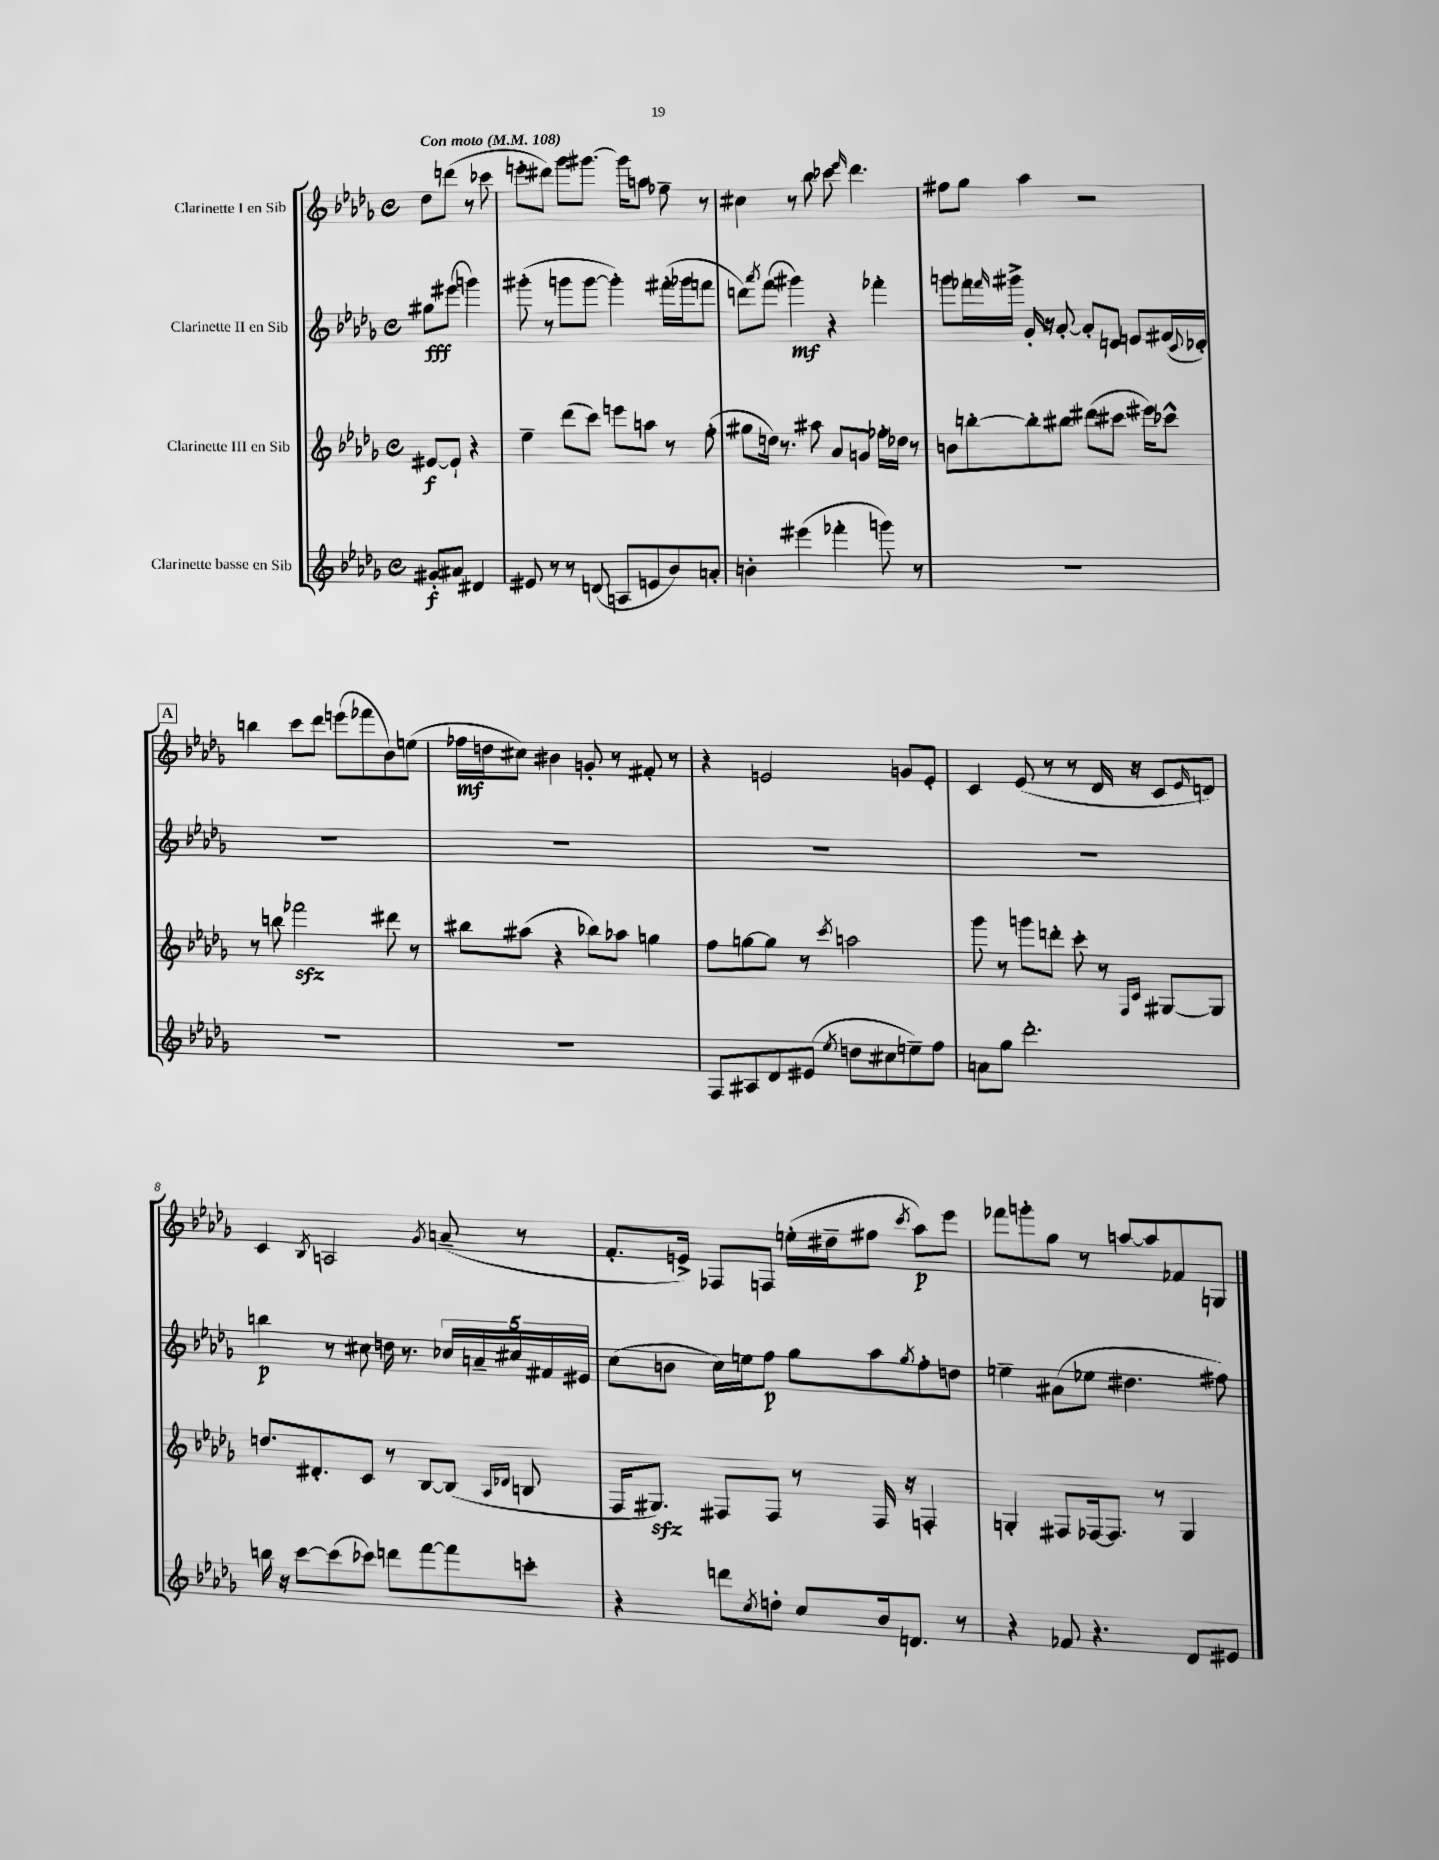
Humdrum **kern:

**kern	**dynam	**kern	**dynam	**kern	**dynam	**kern	**dynam
*part4	*part4	*part3	*part3	*part2	*part2	*part1	*part1
*staff4	*staff4	*staff3	*staff3	*staff2	*staff2	*staff1	*staff1
*I"Clarinette basse en Sib	*	*I"Clarinette III en Sib	*	*I"Clarinette II en Sib	*	*I"Clarinette I en Sib	*
*clefG2	*	*clefG2	*	*clefG2	*	*clefG2	*
*k[b-e-a-d-g-]	*	*k[b-e-a-d-g-]	*	*k[b-e-a-d-g-]	*	*k[b-e-a-d-g-]	*
*M4/4	*	*M4/4	*	*M4/4	*	*M4/4	*
*met(c)	*	*met(c)	*	*met(c)	*	*met(c)	*
*MM108	*	*MM108	*	*MM108	*	*MM108	*
=	=	=	=	=	=	=	=
!	!	!	!	!	!	!LO:TX:a:B:t=Con moto	!
8g#X'/L	f	[8e#X/L	f	8gg#X\L	fff	8dd-\L	.
8a#X/J	.	8e#`/J]	.	(8eee#X\J	.	(8dddn\J	.
4d#X/	.	4r	.	4gggn\)	.	8r	.
.	.	.	.	.	.	8ccc-X\	.
=1	=1	=1	=1	=1	=1	=1	=1
8e#X/	.	4ee-~\	.	(8ggg#X'\	.	8eeen'\L	.
8r	.	.	.	8r	.	8ddd#X\J)	.
8r	.	(8ddd-\L	.	8gggn\L	.	8ggg-\L	.
(8dn/	.	8ccc\J)	.	[8ggg\J	.	[8.ggg#X\J	.
8An/L	.	8eeen\L	.	4ggg'\])	.	.	.
.	.	.	.	.	.	16ggg#\KL]	.
8en/	.	8aan\J	.	.	.	8aan\J	.
8b-/)	.	8r	.	(16fff#X'\LL	.	8ff-X~\	.
.	.	.	.	16ggg-X\J	.	.	.
8an'/J	.	(8ff'\	.	8fffn\J	.	8r	.
=2	=2	=2	=2	=2	=2	=2	=2
4bn'\	.	8gg#X\L	.	8dddn\L)	.	4cc#X\	.
.	.	.	.	8qaaa-/	.	.	.
.	.	16ddn\Jk)	.	(8fff\J	.	.	.
.	.	8.r	.	.	.	.	.
(4eee#X\	.	.	.	4ggg#X\)	mf	8r	.
.	.	8aa#X\	.	.	.	8bb-\	.
4fff-X'\	.	8a-/L	.	4r	.	8ccc-X\	.
.	.	.	.	.	.	16qqeee-/	.
.	.	8gn/J	.	.	.	4.ddd-\	.
8gggn\)	.	16ff-X'\LL	.	4fff-X'\	.	.	.
.	.	16dd-X\JJ	.	.	.	.	.
8r	.	8r	.	.	.	.	.
=3	=3	=3	=3	=3	=3	=3	=3
1r	.	8bn\L	.	8gggn\L	.	8ff#X\L	.
.	.	[8bbn'\	.	16fff-X\L	.	8gg-\J	.
.	.	.	.	16qqfffn/	.	.	.
.	.	.	.	16ggg#X^\JJ	.	.	.
.	.	8bb'\]	.	16g-'/	.	4aa-\	.
.	.	.	.	16r	.	.	.
.	.	8bb#X\J	.	[8a-'/	.	.	.
.	.	(8ddd#X\L	.	8a-'/L]	.	2r	.
.	.	8.ccc#X\J	.	8dn/J	.	.	.
.	.	.	.	8en/L	.	.	.
.	.	16eee#X\KL)	.	.	.	.	.
.	.	8ccc-X^^\J	.	(16f#X/L	.	.	.
.	.	.	.	8qqc/	.	.	.
.	.	.	.	16d-X'/JJ)	.	.	.
!!LO:LB:g=z
!!LO:REH:place=s1:t=A
=4	=4	=4	=4	=4	=4	=4	=4
1r	.	8r	.	1r	.	4bbn\	.
.	.	8bbn\	.	.	.	.	.
.	.	2fff-Xzz\	.	.	.	8ccc\L	.
.	.	.	.	.	.	8ddd-\J	.
.	.	.	.	.	.	(8eeen\L	.
.	.	.	.	.	.	8fff-X\	.
.	.	8ddd#X\	.	.	.	8b-\)	.
.	.	8r	.	.	.	(8een\J	.
=5	=5	=5	=5	=5	=5	=5	=5
1r	.	8bb#X\L	.	1r	.	16ff-X\LL	mf
.	.	.	.	.	.	16ddn\J	.
.	.	(8aa#X\J	.	.	.	8cc#X\J)	.
.	.	4r	.	.	.	4b#X\	.
.	.	8bb-X\L)	.	.	.	8gn'/	.
.	.	8aa-X\J	.	.	.	8r	.
.	.	4ggn\	.	.	.	8f#X'/	.
.	.	.	.	.	.	8r	.
=6	=6	=6	=6	=6	=6	=6	=6
8F/L	.	8ff\L	.	1r	.	4r	.
8A#X/	.	[8ggn\	.	.	.	.	.
8d-/	.	8gg\J]	.	.	.	2en/	.
(8e#X/J	.	8r	.	.	.	.	.
8qee-/	.	8qccc/	.	.	.	.	.
8ddn\L	.	2aan\	.	.	.	.	.
8cc#X\	.	.	.	.	.	.	.
8een~\)	.	.	.	.	.	8gn/L	.
8ff\J	.	.	.	.	.	8e'/J	.
=7	=7	=7	=7	=7	=7	=7	=7
8an\L	.	8ggg-\	.	1r	.	4c/	.
8gg-\J	.	8r	.	.	.	.	.
2.ddd-'\	.	8gggn\L	.	.	.	(8e-/	.
.	.	8dddn'\J	.	.	.	8r	.
.	.	8ccc'\	.	.	.	8r	.
.	.	8r	.	.	.	16d-/	.
.	.	.	.	.	.	16r	.
.	.	16qqF/LL	.	.	.	.	.
.	.	16qqc/JJ	.	.	.	.	.
.	.	[8G#X/L	.	.	.	8c/L	.
.	.	.	.	.	.	16qqe-/	.
.	.	8G#/J]	.	.	.	8dn/J)	.
!!LO:LB:g=z
=8	=8	=8	=8	=8	=8	=8	=8
16bbn\	.	8.ddn/L	.	4bbn\	p	4c/	.
16r	.	.	.	.	.	.	.
[8ccc\L	.	.	.	.	.	.	.
.	.	8.d#X'/	.	.	.	.	.
.	.	.	.	.	.	8qB-/	.
(8ccc\]	.	.	.	8r	.	2An/	.
8ccc-X\J)	.	8c/J	.	8cc#X\	.	.	.
8dddn\L	.	8r	.	16ddn\	.	.	.
.	.	.	.	8.r	.	.	.
[8fff\	.	[8B-/L	.	.	.	.	.
.	.	.	.	.	.	8qg-/	.
8fff\]	.	(8B-/J]	.	20cc-X/LL	.	(8an~/	.
.	.	.	.	20an~/	.	.	.
.	.	.	.	20cc#X/	.	.	.
.	.	16qqA-/LL	.	.	.	.	.
.	.	16qqd-X/JJ	.	.	.	.	.
8cccn'\J	.	8Bn/	.	.	.	8r	.
.	.	.	.	20f#X/	.	.	.
.	.	.	.	20e#X/JJ	.	.	.
=9	=9	=9	=9	=9	=9	=9	=9
4r	.	16F/KL	.	(8cc\L	.	8.f'/L	.
.	.	8.G#Xzz/J)	.	.	.	.	.
.	.	.	.	8bn\J	.	.	.
.	.	.	.	.	.	16en^/Jk)	.
8dddn\L	.	8F#X/L	.	16cc\LL)	.	8F-X/L	.
.	.	.	.	16een\J	.	.	.
8qcc/	.	.	.	.	.	.	.
8ddn'\J	.	8F#/J	.	8ff\J	p	8Fn/J	.
8cc/L	.	8r	.	8gg-\L	.	(16een'\LL	.
.	.	.	.	.	.	16dd#X~\J	.
16b-/k	.	16F#/	.	8aa-\	.	8ff#X\J	.
8.dn/J	.	16r	.	.	.	.	.
.	.	.	.	8qgg-/	.	8qccc/	.
.	.	4Fn'/	.	8ff'\	.	8aa-\L)	p
8r	.	.	.	8ddn\J	.	8eee-\J	.
=10	=10	=10	=10	=10	=10	=10	=10
4r	.	4Gn'/	.	4een~\	.	8fff-X\L	.
.	.	.	.	.	.	8gggn'\	.
8f-X/	.	8F#X/L	.	(8a#X\L	.	8gg-\J	.
4.r	.	[16F-X/k	.	8ee-X\J	.	8r	.
.	.	8.F-/J]	.	.	.	.	.
.	.	.	.	4.dd#X\	.	[8aan/L	.
.	.	8r	.	.	.	8aa/]	.
8d-/L	.	4G/	.	.	.	8f-X/	.
8e#X/J	.	.	.	8ff#X\)	.	8Gn/J	.
==	==	==	==	==	==	==	==
*-	*-	*-	*-	*-	*-	*-	*-
